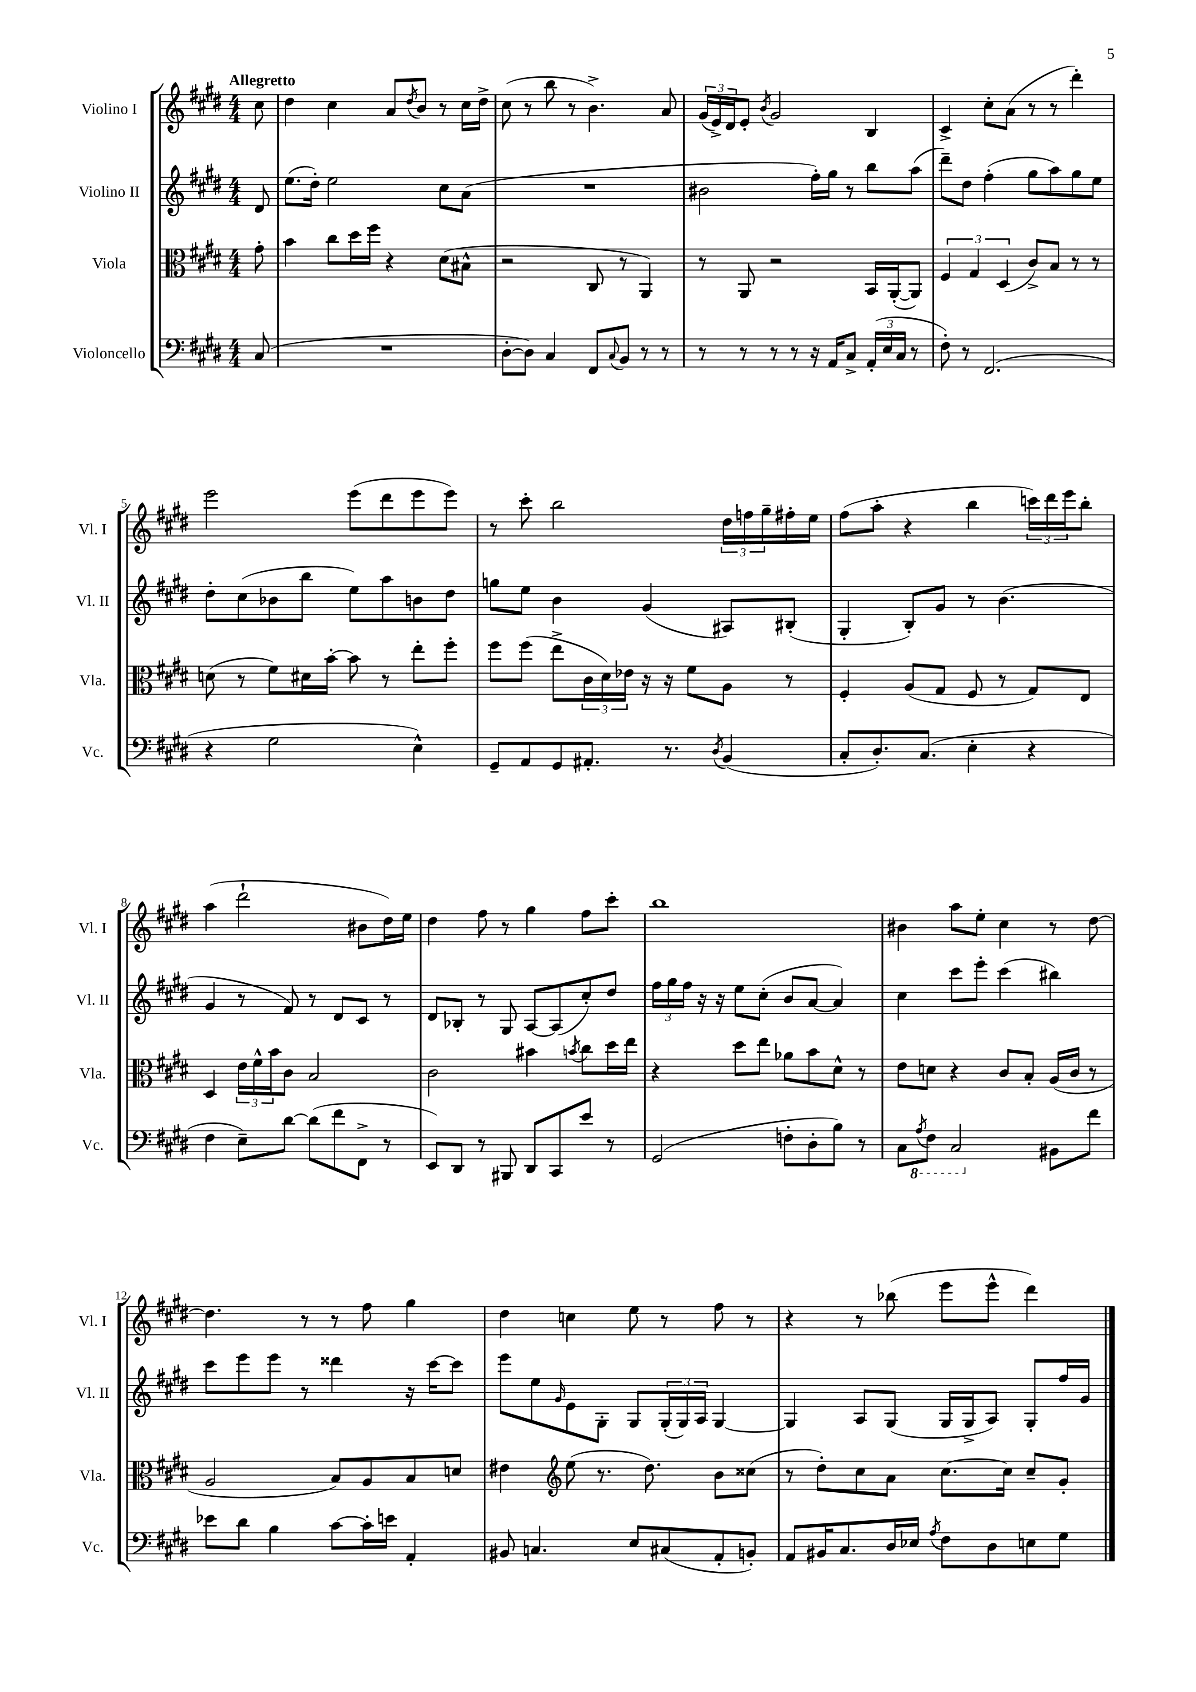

**kern	**kern	**kern	**kern
*staff4	*staff3	*staff2	*staff1
*clefF4	*clefC3	*clefG2	*clefG2
*k[f#c#g#d#]	*k[f#c#g#d#]	*k[f#c#g#d#]	*k[f#c#g#d#]
*M4/4	*M4/4	*M4/4	*M4/4
(8C#	8g#'	8d#	8cc#
=	=	=	=
1r	4b	(8.ee	4dd#
.	.	16dd#')	.
.	8cc#	2ee	4cc#
.	16dd#	.	.
.	16ff#	.	.
.	4r	.	8a
.	.	.	8qdd#
.	.	.	8b
.	(8d#	8cc#	8r
.	8B#^^	(8a	16cc#
.	.	.	16dd#^
=	=	=	=
[8D#'	2r	1r	(8cc#
8D#])	.	.	8r
4C#	.	.	8bb
.	.	.	8r
8FF#	8C#	.	4.b^)
8qqC#	.	.	.
8BB	8r	.	.
8r	4AA)	.	.
8r	.	.	8a
=	=	=	=
8r	8r	2b#	(24g#
.	.	.	24e^)
.	.	.	24d#
8r	8AA	.	8e'
.	.	.	8qb
8r	2r	.	2g#
8r	.	.	.
16r	.	16ff#')	.
16AA	.	16gg#	.
8C#^	.	8r	.
(24AA'	16BB	8bb	4B
24E	.	.	.
.	([16AA'	.	.
24C#	.	.	.
8r	8AA])	(8aa	.
=	=	=	=
8F#')	6F#	8ddd#~)	4c#^
8r	.	8dd#	.
.	6G#	.	.
(2.FF#	.	(4ff#'	8cc#'
.	(6D#	.	.
.	.	.	(8a
.	8c#^)	8gg#	8r
.	8B	8aa)	8r
.	8r	8gg#	4ddd#')
.	8r	8ee	.
=	=	=	=
4r	(8d	8dd#'	2eee
.	8r	(8cc#	.
2G#	8f#)	8b-	.
.	16d#	8bb	.
.	[16b'	.	.
.	8b]	8ee)	(8eee
.	8r	8aa	8ddd#
4E^^)	8ee'	8b	8eee
.	8ff#'	8dd#	8eee)
=	=	=	=
8GG#~	8ff#	8gg	8r
8AA	(8ff#	8ee	8ccc#'
8GG#	8ee^	4b	2bb
8.AA#'	24c#	.	.
.	24d#)	.	.
.	24e-	.	.
.	16r	(4g#	.
8.r	16r	.	.
.	8f#	.	.
8qD#	.	.	.
(4BB	8A	8A#)	24dd#
.	.	.	24ff
.	.	.	24gg#~
.	8r	(8B#'	16ff#'
.	.	.	16ee
=	=	=	=
8C#'	4F#'	4G#'	(8ff#
8.D#')	.	.	8aa'
.	(8A	8B')	4r
(8.C#	.	.	.
.	8G#	8g#	.
4E'	8F#	8r	4bb
.	8r	(4.b	.
4r	8G#)	.	24ccc)
.	.	.	24ddd#
.	.	.	24eee
.	8E	.	8bb'
=	=	=	=
4F#	4D#	4g#	(4aa
8E~)	24e	8r	2ddd#`
.	24f#^^	.	.
.	24b	.	.
[8d#	8c#	8f#)	.
(8d#]	2B	8r	.
8f#	.	8d#	.
8FF#^	.	8c#	8b#
8r	.	8r	16dd#)
.	.	.	16ee
=	=	=	=
8EE)	2c#	8d#	4dd#
8DD#	.	8B-'	.
8r	.	8r	8ff#
8BBB#	.	8G#	8r
8DD#	4b#	[8A	4gg#
8CC#	.	(8A]	.
.	8qb	.	.
8e	8cc#	8cc#')	8ff#
8r	16dd#	8dd#	8ccc#'
.	16ee	.	.
=	=	=	=
(2GG#	4r	24ff#	1bb
.	.	24gg#	.
.	.	24ff#	.
.	.	16r	.
.	.	16r	.
.	8dd#	8ee	.
.	8ee	(8cc#'	.
8F'	8a-	8b	.
8D#'	8b	[8a	.
8B)	8d#^^	4a])	.
8r	8r	.	.
=	=	=	=
8C#	8e	4cc#	4b#
8qAA	.	.	.
8FF#	8d	.	.
2CC#	4r	8ccc#	8aa
.	.	8eee'	8ee'
.	8c#	(4ccc#	4cc#
.	8B'	.	.
8BB#	(16A	4bb#)	8r
.	16c#	.	.
8f#	8r	.	[8dd#
=	=	=	=
8e-	2A	8ccc#	4.dd#]
8d#	.	8eee	.
4B	.	8eee	.
.	.	8r	8r
[8c#	8B)	4ddd##	8r
16c#']	8A	.	8ff#
16e	.	.	.
4AA'	8B	16r	4gg#
.	.	[16ccc#	.
.	8d	8ccc#]	.
=	=	=	=
8BB#	4e#	8eee	4dd#
4.C	.	8ee	.
*	*clefG2	*	*
.	.	16qqg#	.
.	(8ee	8e	4cc
.	8.r	8G#'	.
8E	.	8G#	8ee
.	8.dd#)	.	.
(8C#	.	(24G#'	8r
.	.	24G#)	.
.	.	24A	.
8AA'	8b	[4G#	8ff#
8BB')	(8cc##	.	8r
=	=	=	=
8AA	8r	4G#]	4r
16BB#	8dd#')	.	.
8.C#	.	.	.
.	8cc#	8A	8r
16D#	8a	(8G#	(8bb-
16E-	.	.	.
8qA	.	.	.
8F#	[8.cc#	16G#	8eee
.	.	16G#^	.
8D#	.	8A)	8eee^^
.	16cc#]	.	.
8E	8cc#~	8G#'	4ddd#)
8G#	8g#'	16ff#	.
.	.	16g#	.
==	==	==	==
*-	*-	*-	*-
